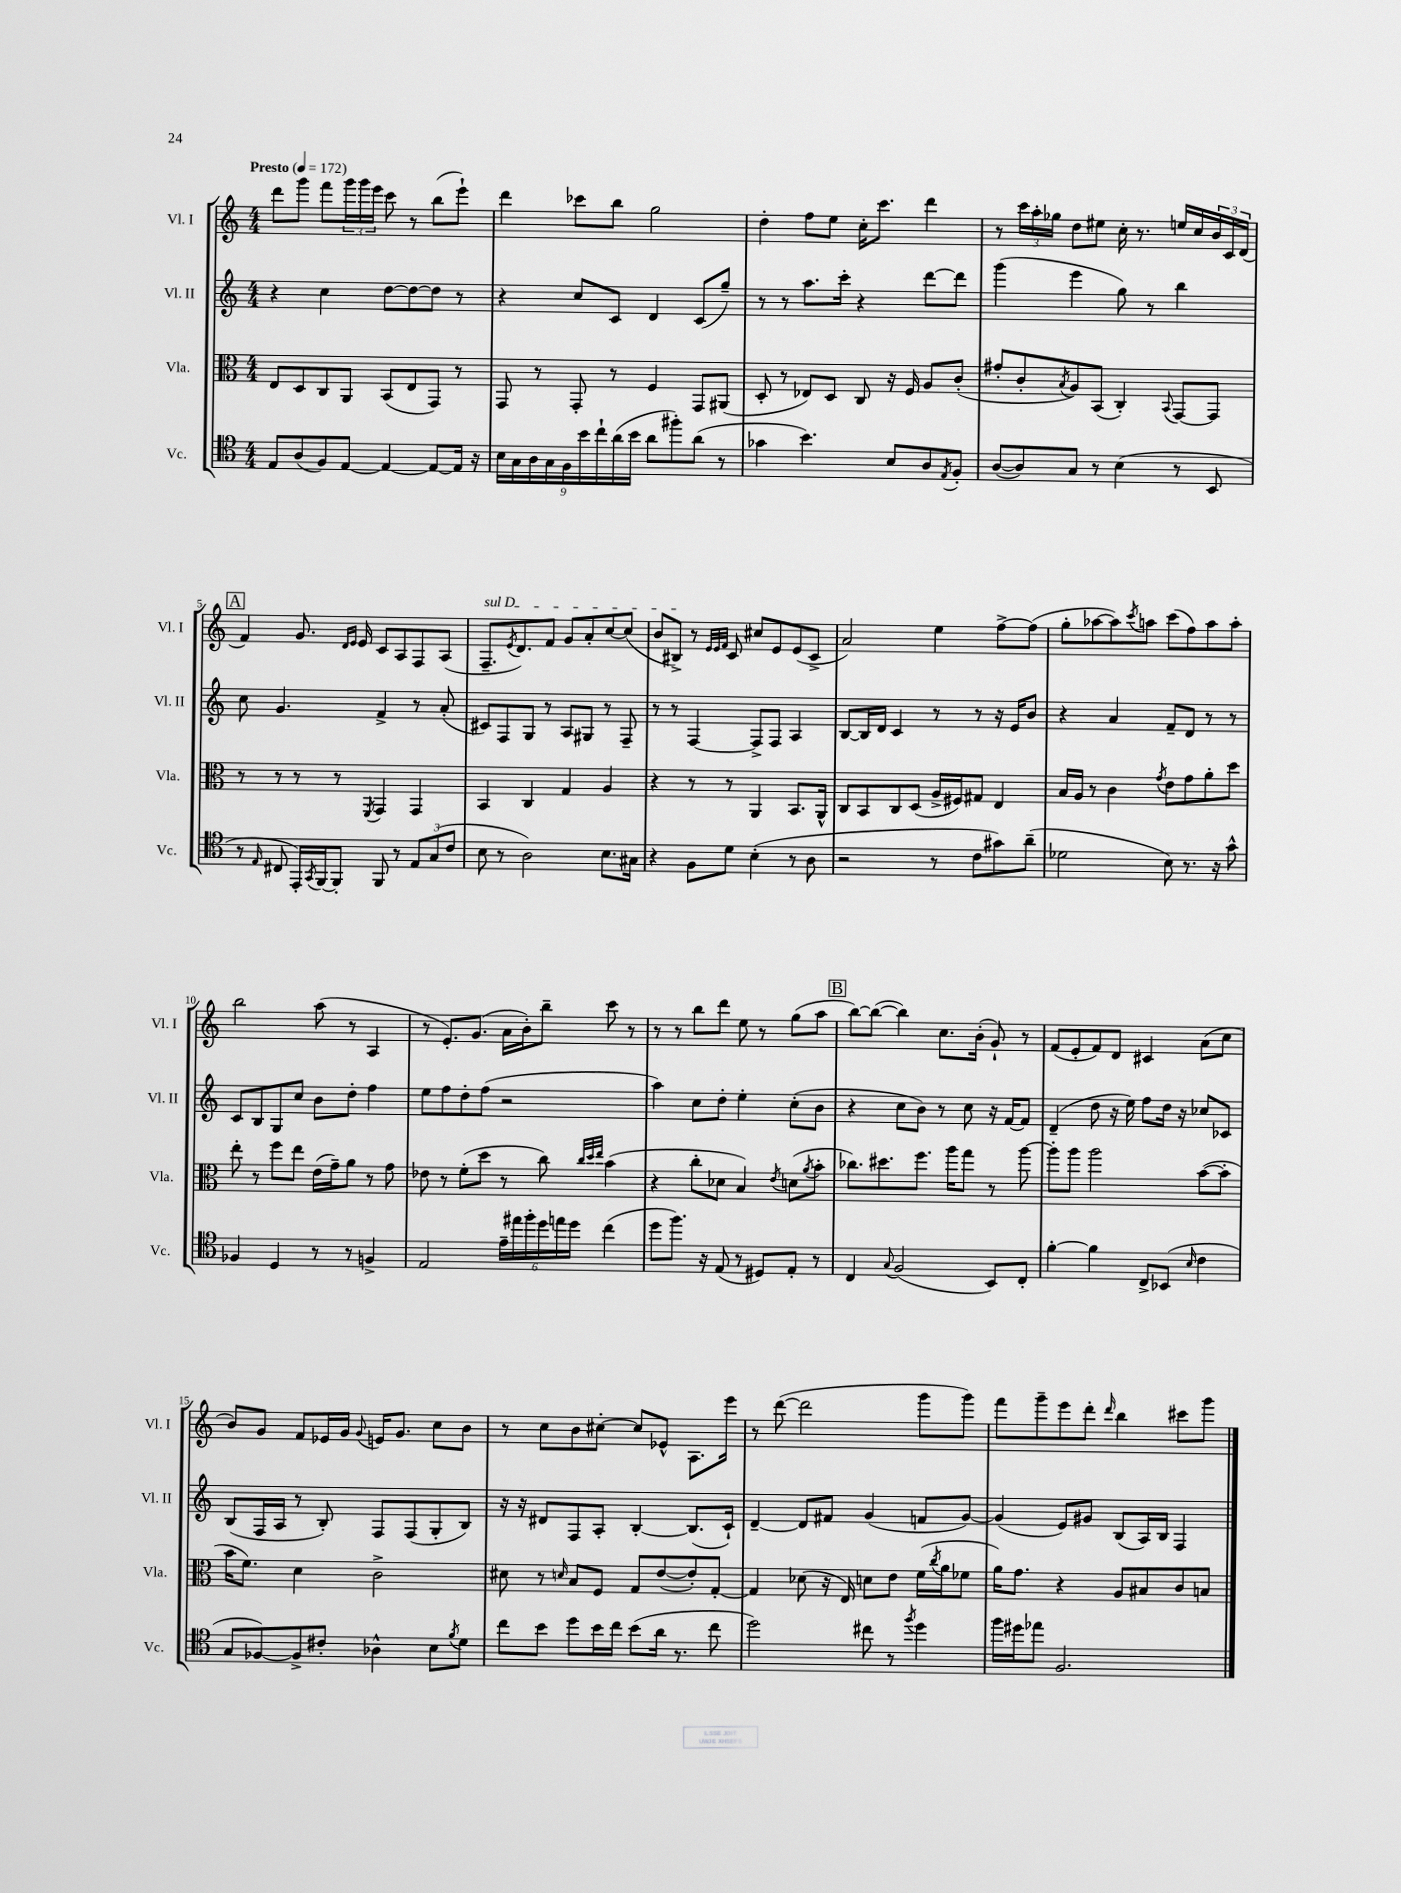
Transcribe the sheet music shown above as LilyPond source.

<<
\new StaffGroup <<
\new Staff = "s0" \with { instrumentName = "Vl. I" shortInstrumentName = "Vl. I" } {
    \clef treble \key c \major \numericTimeSignature \time 4/4 \tempo "Presto" 4 = 172
    d'''8 g'''8 f'''8 \tuplet 3/2 { g'''16 g'''16 e'''16 } c'''8 r8 b''8( e'''8-!) |
    d'''4 ces'''8 b''8 g''2 |
    d''4-. f''8 e''8 c''16-. c'''8. d'''4 |
    r8 \tuplet 3/2 { c'''16 a''16-. ges''16 } d''8 eis''8 c''16-. r8. e''16 c''16 \tuplet 3/2 { b'16 c'16 d'16( } |
    \mark \markup { \box "A" } f'4) g'8. \grace { d'16 e'16 } e'16 c'8 a8 f8 a8( |
    \once \override TextSpanner.bound-details.left.text = \markup { \italic "sul D" } f8.--\startTextSpan \acciaccatura { e'8 } d'8.) f'8 g'8 a'8-. c''8~ c''8( |
    b'8 bis8->\stopTextSpan) r8 \grace { e'32 e'32 f'32 } c'8 cis''8 e'8 e'8( c'8-> |
    a'2) e''4 f''8~-> f''8( |
    g''8-. aes''8~ aes''8) \acciaccatura { c'''8 } a''8 c'''8( f''8) a''8 a''8-. |
    b''2 a''8( r8 a4 |
    r8 e'8.-.) g'8.( a'16 b'16-.) b''8-- c'''8 r8 |
    r8 r8 b''8 d'''8 e''8 r8 g''8( a''8 |
    \mark \markup { \box "B" } b''8~) b''8~( b''4) c''8. b'16-.( g'8-!) r8 |
    f'8( e'8-. f'8) d'8 cis'4 a'8( c''8 |
    b'8) g'8 f'8 ees'16 g'16 \appoggiatura { g'8 } e'16 g'8. c''8 b'8 |
    r8 c''8 b'8 cis''8~-. cis''8 ees'8-^ a8. e'''16 |
    r8 d'''8~( d'''2 g'''8 g'''8) |
    f'''8 g'''8-- e'''8 d'''8-. \grace { d'''16 } b''4 cis'''8 g'''8 \bar "|." |
}
\new Staff = "s1" \with { instrumentName = "Vl. II" shortInstrumentName = "Vl. II" } {
    \clef treble \key c \major \numericTimeSignature \time 4/4
    r4 c''4 d''8~ d''8~ d''8 r8 |
    r4 c''8 c'8 d'4 c'8( g''8--) |
    r8 r8 a''8. c'''16-. r4 d'''8~ d'''8 |
    g'''4( e'''4 g''8) r8 b''4 |
    \mark \markup { \box "A" } c''8 g'4. f'4-> r8 a'8-.( |
    cis'8) f8 g8 r8 a8 gis8 r8 f8-- |
    r8 r8 f4~ f8-> f8 a4 |
    b8~ b16 d'16 c'4 r8 r8 r16 e'16 b'8 |
    r4 a'4 f'8-- d'8 r8 r8 |
    c'8 b8 g8 c''8 b'8 d''8-. f''4 |
    e''8 f''8 d''8-. f''8( r2 |
    a''4) c''8 d''8-. e''4-. c''8-.( b'8 |
    \mark \markup { \box "B" } r4 c''8 b'8) r8 c''8 r16 f'16~ f'8 |
    d'4--( d''8 r16 e''16) f''8 d''16 r16 ces''8 ces'8 |
    b8( f16 a16 r8 b8-.) f8 f8( g8-. b8) |
    r16 r16 dis'8 f8 a8-. b4~-. b8.( c'16-!) |
    d'4~-- d'8 fis'8 g'4( f'8 g'8~) |
    g'4( e'8) gis'8 b8( a16) b16 f4 \bar "|." |
}
\new Staff = "s2" \with { instrumentName = "Vla." shortInstrumentName = "Vla." } {
    \clef alto \key c \major \numericTimeSignature \time 4/4
    e8 d8 c8 a,8 b,8( e8 g,8) r8 |
    g,8 r8 g,8-. r8 f4 g,8 ais,8( |
    d8-. r8 ees8) d8 c8 r16 f16 a8 c'8-.( |
    gis'8-. c'8-. \acciaccatura { b8 } a8) b,8( c4-.) \appoggiatura { b,8 } g,8~ g,8 |
    \mark \markup { \box "A" } r8 r8 r8 r8 \acciaccatura { f,8 } g,4 g,4 |
    b,4 c4 g4 a4 |
    r4 r8 r8 a,4 b,8. a,16-^ |
    c8 b,8 c8 d8( a16-> fis16) gis8 e4 |
    b16 a16 r8 c'4 \acciaccatura { g'8 } e'8 g'8 a'8-. d''8 |
    e''8-. r8 f''8 e''8 e'16( g'16--) a'8 r8 g'8 |
    ees'8 r8 f'8-.( d''8 r8 c''8) \grace { c''32 d''32 e''32 } b'4( |
    r4 c''8-. des'8 b4) \acciaccatura { e'8 } d'8( \acciaccatura { a'8 } b'8-. |
    \mark \markup { \box "B" } ces''8.) dis''8. f''8. a''16 g''8 r8 a''8~ |
    a''8-. a''8 a''2 b'8~( b'8-. |
    b'16 f'8.) d'4 c'2-> |
    dis'8 r8 \grace { d'16 } b8 f8 g8 e'8~( e'8-.) g8~-. |
    g4 des'8( r16 e16) d'8 e'8 f'16( \acciaccatura { c''8 } a'16 fes'8 |
    a'16) g'8. r4 a8 bis8 c'8 b8 \bar "|." |
}
\new Staff = "s3" \with { instrumentName = "Vc." shortInstrumentName = "Vc." } {
    \clef tenor \key c \major \numericTimeSignature \time 4/4
    e8 a8( f8) e8~ e4~ e8~ e16 r16 |
    \tuplet 9/8 { b16 g16 a16 g16 f16 b'16 c''16-! a'16( b'16 } a'8 fis''8-.) a'8( r8 |
    ges'4 b'4.) b8 a8 \acciaccatura { e8 } f8-. |
    a8~( a8) g8 r8 b4( r8 b,8 |
    \mark \markup { \box "A" } r8 \grace { e16 } cis8 e,16-.) \acciaccatura { g,8 } f,16~ f,8-. f,8 r8 \tuplet 3/2 { e8 g8( c'8 } |
    b8 r8 a2) b8. gis16 |
    r4 f8 d'8 b4-.( r8 a8 |
    r2 r8 c'8 gis'8) a'8--( |
    des'2 b8) r8. r16 g'8-^ |
    fes4 d4 r8 r8 f4-> |
    e2 \tuplet 6/4 { e'16-- eis''16 f''16-. d''16 e''16 d''16 } c''4( |
    d''8 f''8.) r16 e8( r8 dis8) e8-. r8 |
    \mark \markup { \box "B" } c4 \appoggiatura { g8 } f2( b,8) c8-. |
    f'4~-. f'4 c8-> bes,8( \grace { b16 } c'4 |
    g8 fes8~) fes8-> cis'8-. aes4-^ b8 \acciaccatura { f'8 } d'8 |
    c''8 b'8 d''8 b'16 c''16 b'8( a'16 r8. c''8 |
    d''2) cis''8 r8 \acciaccatura { f''8 } d''4 |
    f''16 dis''16 ees''8 f2. \bar "|." |
}
>>
>>
